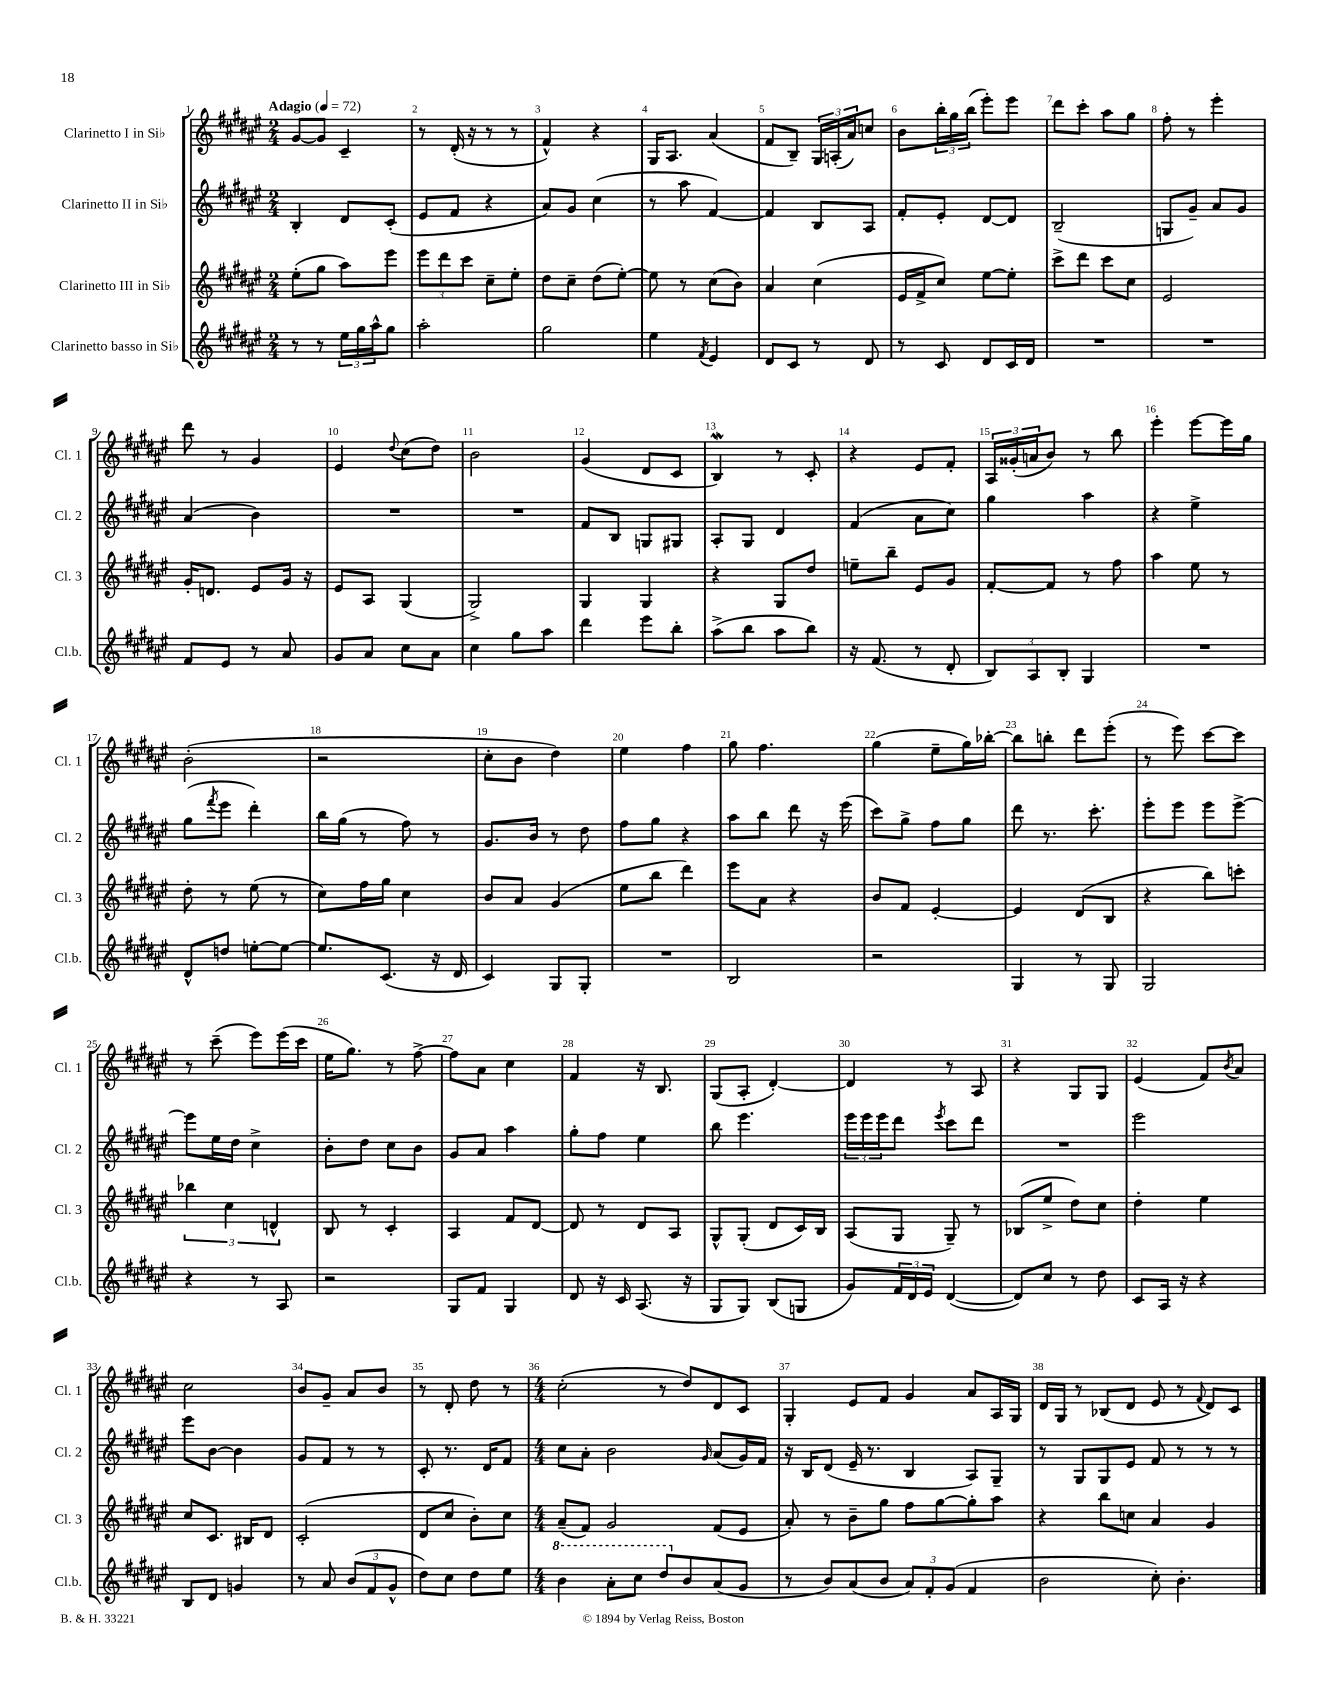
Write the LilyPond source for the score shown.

<<
\new StaffGroup <<
\new Staff = "s0" \with { instrumentName = "Clarinetto I in Sib" shortInstrumentName = "Cl. 1" } {
    \clef treble \key fis \major \numericTimeSignature \time 2/4 \tempo "Adagio" 4 = 72
    gis'8~ gis'8 cis'4-- |
    r8 dis'16-.( r16 r8 r8 |
    fis'4-^) r4 |
    gis16 ais8. ais'4( |
    fis'8 b8--) \tuplet 3/2 { gis16 a16-.( ais'16) } c''8 |
    b'8 \tuplet 3/2 { b''16-. gis''16 b''16( } eis'''8-.) eis'''8 |
    dis'''8 cis'''8-. ais''8 gis''8 |
    fis''8-. r8 eis'''4-. |
    dis'''8 r8 gis'4 |
    eis'4 \appoggiatura { dis''8 } cis''8( dis''8) |
    b'2 |
    gis'4( dis'8 cis'8 |
    b4\mordent) r8 cis'8-. |
    r4 eis'8 fis'8-. |
    \tuplet 3/2 { ais16 gisis'16-.( a'16 } b'8) r8 b''8 |
    eis'''4-. eis'''8~ eis'''16 gis''16 |
    b'2-.( |
    r2 |
    cis''8-. b'8 dis''4) |
    eis''4 fis''4 |
    gis''8 fis''4. |
    gis''4( eis''8-- gis''16) bes''16~-. |
    bes''8 b''8-. dis'''8 eis'''8-.( |
    r8 eis'''8) cis'''8~ cis'''8 |
    r8 cis'''8--( eis'''8) eis'''16( cis'''16 |
    eis''16 gis''8.) r8 fis''8~-> |
    fis''8 ais'8 cis''4 |
    fis'4 r16 b8. |
    gis8( ais8-. dis'4~-.) |
    dis'4 r8 ais8 |
    r4 gis8 gis8 |
    eis'4( fis'8) \acciaccatura { b'8 } ais'8 |
    cis''2 |
    b'8 gis'8-- ais'8 b'8 |
    r8 dis'8-. dis''8 r8 |
    \numericTimeSignature \time 4/4 cis''2-.( r8 dis''8) dis'8 cis'8 |
    gis4-. eis'8 fis'8 gis'4 ais'8 ais16 gis16 |
    dis'16 gis16 r8 bes8( dis'8 eis'8 r8 \appoggiatura { fis'8 } dis'8) cis'8 \bar "|." |
}
\new Staff = "s1" \with { instrumentName = "Clarinetto II in Sib" shortInstrumentName = "Cl. 2" } {
    \clef treble \key fis \major \numericTimeSignature \time 2/4
    b4-. dis'8 cis'8-.( |
    eis'8 fis'8 r4 |
    ais'8) gis'8 cis''4( |
    r8 ais''8 fis'4~) |
    fis'4 b8 ais8 |
    fis'8-. eis'8-. dis'8~ dis'8 |
    b2--( |
    g8 gis'8--) ais'8 gis'8 |
    ais'4( b'4) |
    R2 |
    R2 |
    fis'8 b8 g8 gis8 |
    ais8-. gis8 dis'4 |
    fis'4( ais'8 cis''8) |
    gis''4 ais''4 |
    r4 eis''4-> |
    gis''8( \acciaccatura { fis'''8 } eis'''8 dis'''4-.) |
    b''16 gis''16( r8 fis''8) r8 |
    gis'8. b'16 r8 dis''8 |
    fis''8 gis''8 r4 |
    ais''8 b''8 dis'''8 r16 eis'''16( |
    cis'''8) gis''8-> fis''8 gis''8 |
    dis'''8 r8. cis'''8.-. |
    eis'''8-. eis'''8 eis'''8 eis'''8~-> |
    eis'''8 eis''16 dis''16 cis''4-> |
    b'8-. dis''8 cis''8 b'8 |
    gis'8 ais'8 ais''4 |
    gis''8-. fis''8 eis''4 |
    b''8 eis'''4. |
    \tuplet 3/2 { eis'''16 eis'''16 eis'''16 } dis'''8 \acciaccatura { eis'''8 } cis'''8 dis'''8 |
    R2 |
    eis'''2 |
    eis'''8 b'8~ b'4 |
    gis'8 fis'8 r8 r8 |
    cis'8-. r8. dis'16 fis'8 |
    \numericTimeSignature \time 4/4 cis''8 ais'8-. b'2 \grace { gis'16 } ais'8( gis'16) fis'16 |
    r16 b16 dis'8( eis'16-- r8. b4 ais8) gis8-- |
    r8 gis8 gis8 eis'8 fis'8 r8 r8 r8 \bar "|." |
}
\new Staff = "s2" \with { instrumentName = "Clarinetto III in Sib" shortInstrumentName = "Cl. 3" } {
    \clef treble \key fis \major \numericTimeSignature \time 2/4
    eis''8-.( gis''8 ais''8) eis'''8 |
    \tuplet 3/2 { eis'''8 dis'''8 cis'''8 } cis''8-- eis''8-. |
    dis''8 cis''8-- dis''8( eis''8~-.) |
    eis''8 r8 cis''8( b'8) |
    ais'4 cis''4( |
    eis'16 fis'16-> cis''8) eis''8~ eis''8-. |
    cis'''8-> dis'''8 cis'''8 cis''8 |
    eis'2 |
    gis'16-. d'8. eis'8 gis'16 r16 |
    eis'8 ais8 gis4( |
    gis2->) |
    gis4 gis4 |
    r4 gis8 dis''8 |
    e''8-- b''8-- eis'8 gis'8 |
    fis'8~-. fis'8 r8 fis''8 |
    ais''4 eis''8 r8 |
    dis''8-. r8 eis''8( r8 |
    cis''8) fis''16 gis''16 cis''4 |
    b'8 ais'8 gis'4( |
    eis''8 b''8 dis'''4) |
    eis'''8 ais'8 r4 |
    b'8 fis'8 eis'4~-. |
    eis'4 dis'8( b8 |
    r4 b''8) c'''8-. |
    \tuplet 3/2 { bes''4 cis''4 d'4-^ } |
    b8 r8 cis'4-. |
    ais4 fis'8 dis'8~ |
    dis'8 r8 dis'8 ais8 |
    gis8-^ gis8-.( dis'8 cis'16) b16 |
    ais8( gis8 gis8--) r8 |
    bes8( eis''8-> dis''8) cis''8 |
    dis''4-. eis''4 |
    cis''8 cis'8. bis16 dis'8 |
    cis'2-.( |
    dis'8 cis''8 b'8-.) cis''8 |
    \numericTimeSignature \time 4/4 ais'8--( fis'8) gis'2 fis'8( eis'8 |
    ais'8-.) r8 b'8-- gis''8 fis''8 gis''8~ gis''8-. ais''8 |
    r4 b''8 c''8 ais'4 gis'4 \bar "|." |
}
\new Staff = "s3" \with { instrumentName = "Clarinetto basso in Sib" shortInstrumentName = "Cl.b." } {
    \clef treble \key fis \major \numericTimeSignature \time 2/4
    r8 r8 \tuplet 3/2 { eis''16 gis''16 ais''16-^ } gis''8 |
    ais''2-. |
    gis''2 |
    eis''4 \acciaccatura { fis'8 } eis'4 |
    dis'8 cis'8 r8 dis'8 |
    r8 cis'8 dis'8 cis'16 dis'16 |
    R2 |
    R2 |
    fis'8 eis'8 r8 ais'8 |
    gis'8 ais'8 cis''8 ais'8 |
    cis''4 gis''8 ais''8 |
    dis'''4 eis'''8 b''8-. |
    ais''8->( b''8 ais''8 b''8) |
    r16 fis'8.( r8 dis'8-. |
    \tuplet 3/2 { b8) ais8 b8-. } gis4 |
    R2 |
    dis'8-^ d''8 e''8~-. e''8~ |
    e''8. cis'8.( r16 dis'16 |
    cis'4) gis8 gis8-. |
    R2 |
    b2 |
    r2 |
    gis4 r8 gis8 |
    gis2 |
    r4 r8 ais8 |
    r2 |
    gis8 fis'8 gis4 |
    dis'8 r16 cis'16 ais8.( r16 |
    gis8 gis8) b8( g8 |
    gis'8) \tuplet 3/2 { fis'16 dis'16 eis'16 } dis'4~( |
    dis'8) cis''8 r8 dis''8 |
    cis'8 ais16 r16 r4 |
    b8 dis'8 g'4 |
    r8 ais'8 \tuplet 3/2 { b'8( fis'8 gis'8-^ } |
    dis''8) cis''8 dis''8 eis''8 |
    \numericTimeSignature \time 4/4 \ottava #1 b''4 ais''8-. cis'''8 dis'''8 \ottava #0 b'8 ais'8( gis'8 |
    r8 b'8) ais'8( b'8 \tuplet 3/2 { ais'8) fis'8-. gis'8( } fis'4 |
    b'2 cis''8-.) b'4.-. \bar "|." |
}
>>
>>
\layout { \context { \Score \override BarNumber.break-visibility = ##(#f #t #t) barNumberVisibility = #all-bar-numbers-visible } }
